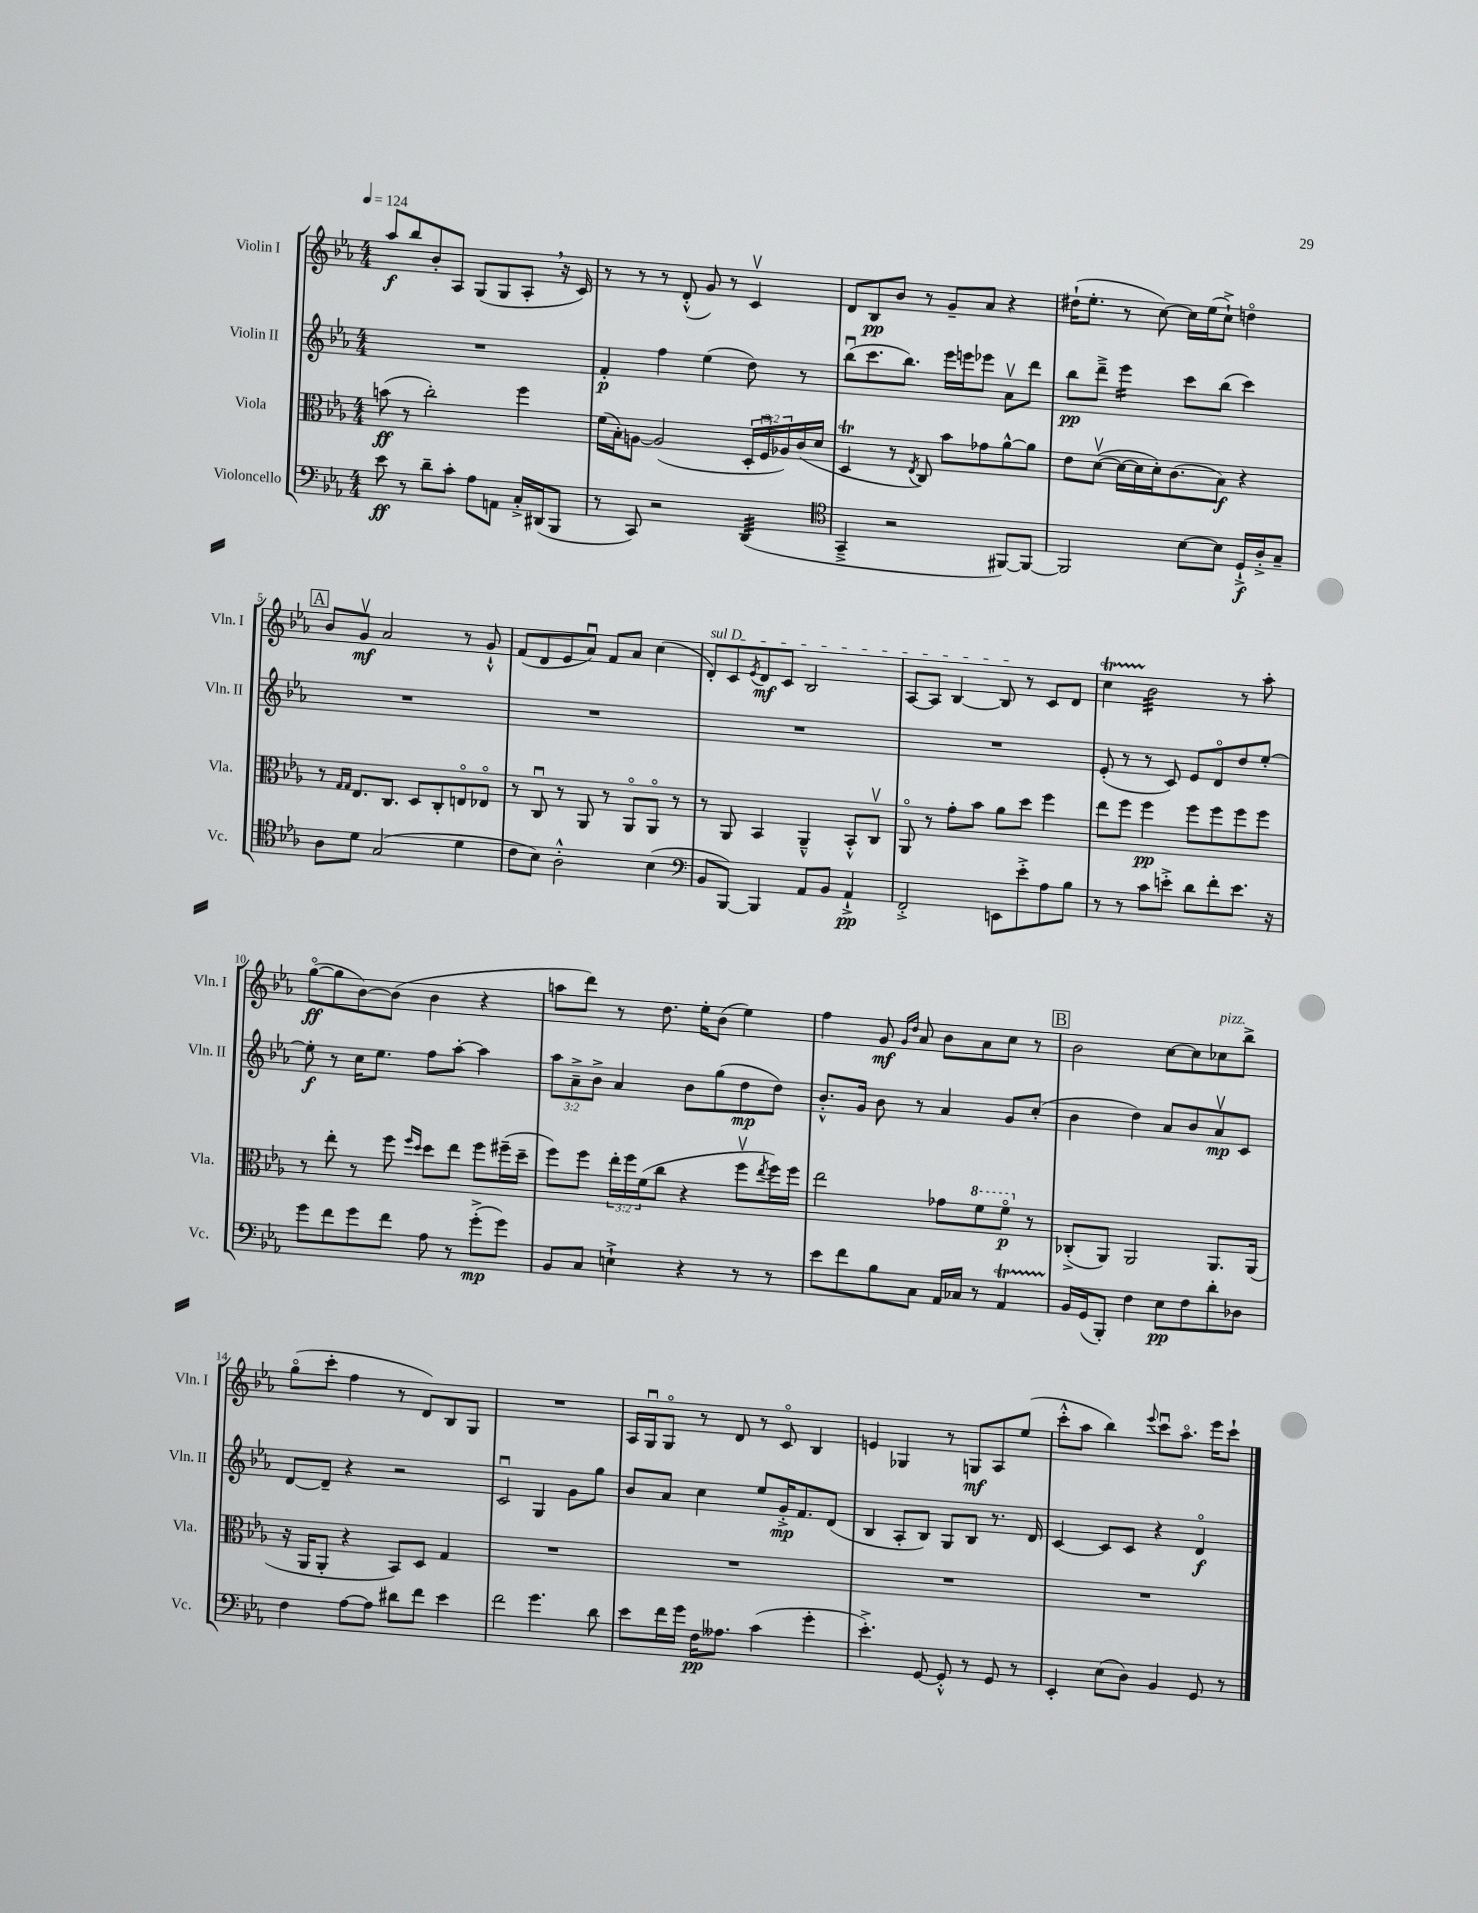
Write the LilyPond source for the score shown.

<<
\new StaffGroup <<
\new Staff = "s0" \with { instrumentName = "Violin I" shortInstrumentName = "Vln. I" } {
    \clef treble \key ees \major \numericTimeSignature \time 4/4 \tempo 4 = 124
    aes''8\f bes''8 bes'8-. aes8 g8( g8 aes8-. \breathe r16 c'16) |
    r8 r8 r8 d'8-.-^( g'8) r8 c'4\upbow |
    d'8 bes8\pp bes'8 r8 g'8-- aes'8 r4 |
    dis''16-!( ees''8.-. r8 c''8~) c''16 ees''16( c''8-!->) d''4\flageolet |
    \mark \markup { \box "A" } bes'8 g'8\upbow\mf aes'2 r8 g'8-!-^ |
    f'8( d'8 ees'8 aes'8\downbow) f'8 aes'8 c''4( |
    \once \override TextSpanner.bound-details.left.text = \markup { \italic "sul D" } d'8-.\startTextSpan) c'8 \acciaccatura { ees'8 } d'8\mf c'8 bes2 |
    aes8~ aes8 bes4~ bes8\stopTextSpan r8 c'8 d'8 |
    c''4\startTrillSpan bes'2:32\stopTrillSpan r8 aes''8-. |
    g''8~\flageolet\ff( g''8 bes'8~) bes'8( bes'4 r4 |
    a''8 d'''8) r8 d''8. ees''16-. bes'8( ees''4) |
    f''4 g'8\mf \grace { g'16 d''16 } aes'8 bes'8 aes'8 c''8 r8 |
    \mark \markup { \box "B" } bes'2 c''8~ c''8 ces''8^\markup { \italic "pizz." } bes''8-> |
    g''8\flageolet( c'''8-. f''4 r8 d'8) bes8 g8 |
    R1 |
    aes16 g16\downbow g8\flageolet r8 d'8 r8 c'8\flageolet bes4 |
    e'4 ges4 r8 g8\mf aes8 ees''8( |
    c'''8-.-^ aes''8 bes''4) \appoggiatura { ees'''8 } c'''8\downbow aes''8.\flageolet ees'''16 c'''8-! \bar "|." |
}
\new Staff = "s1" \with { instrumentName = "Violin II" shortInstrumentName = "Vln. II" } {
    \clef treble \key ees \major \numericTimeSignature \time 4/4 \override Staff.TupletNumber.text = #tuplet-number::calc-fraction-text
    R1 |
    f'4-.\p f''4 ees''4( d''8) r8 |
    bes''8\downbow( c'''8. bes''8.) ees'''16 e'''16 ees'''8 aes'8\upbow d'''8 |
    bes''8\pp d'''8---> ees'''4:16 c'''8 bes''8( c'''4) |
    \mark \markup { \box "A" } R1 |
    R1 |
    R1 |
    R1 |
    ees'8-.( r8 r8 c'8) ees'8 d'8\flageolet d''8 ees''8~-. |
    ees''8-.\f r8 c''16 ees''8. f''8 aes''8~-. aes''4 |
    \tuplet 3/2 { aes''8 aes'8---> bes'8-> } aes'4 bes'8 g''8( d''8\mp d''8) |
    bes'8.-.-^ g'16 bes'8 r8 aes'4 g'8 c''8-.( |
    \mark \markup { \box "B" } bes'4 d''4) aes'8 bes'8 aes'8\upbow\mp c'8 |
    d'8~ d'8-- r4 r2 |
    c'2\downbow g4 g'8 g''8 |
    bes'8 aes'8 c''4 ees''8 g'16-.->\mp f'8. d'8( |
    bes4 aes8-. bes8) g8 bes8 r8. d'16 |
    c'4~ c'8 c'8 r4 d'4\flageolet\f \bar "|." |
}
\new Staff = "s2" \with { instrumentName = "Viola" shortInstrumentName = "Vla." } {
    \clef alto \key ees \major \numericTimeSignature \time 4/4 \override Staff.TupletNumber.text = #tuplet-number::calc-fraction-text
    b'8\ff( r8 c''2-.) f''4 |
    f'16( bes16-.) a8~ a2( \tuplet 3/2 { d16-. f16\downbow aes16) } c'16( d'16 |
    d4\trill r8 \acciaccatura { ees8 } c8) bes'8 ges'8 aes'8~-^ aes'8 |
    ees'8 d'8~\upbow( d'16~ d'16 d'16-.) c'8.( bes8\f) r4 |
    \mark \markup { \box "A" } r8 \grace { g16 g16 } ees8. c8. d8 c8-. e8\flageolet ees8\flageolet |
    r8 c8\downbow r8 aes,8 r8 aes,8\flageolet aes,8\flageolet r8 |
    r8 aes,8 bes,4 aes,4---^ bes,8-.-^ c8\upbow |
    aes,8\flageolet r8 g'8-. bes'8 aes'8 d''8 f''4 |
    ees''8 f''8 f''4\pp f''8 f''8 f''8 f''8 |
    r8 ees''8-. r8 f''8 \grace { f''16 d''16 } d''8 ees''8 f''8 fis''16--( d''16-- |
    f''8) f''8 \tuplet 3/2 { ees''16-. f''16 f'16( } c''8 r4 f''8\upbow \acciaccatura { ees''8 } f''16) f''16 |
    ees''2 ges'8 \ottava #1 f''8 f''8\flageolet\p \ottava #0 r8 |
    \mark \markup { \box "B" } ces8-.->( aes,8) aes,2 aes,8. aes,16( |
    r16 aes,16 aes,8-. r4 bes,8) d8 g4 |
    R1 |
    R1 |
    R1 |
    R1 \bar "|." |
}
\new Staff = "s3" \with { instrumentName = "Violoncello" shortInstrumentName = "Vc." } {
    \clef bass \key ees \major \numericTimeSignature \time 4/4
    ees'8\ff r8 d'8-- c'8-. aes8 a,8 c16-.-> dis,16( bes,,8 |
    r8 c,8) r2 d,4:32( |
    \clef tenor g,4---> r2 fis,8~) fis,8~ |
    fis,2 bes8~ bes8 d16-!->\f aes16-.-> g8-- |
    \mark \markup { \box "A" } aes8 d'8 g2( d'4 |
    c'8 bes8) aes2-.-^ bes4( |
    \clef bass bes,8 bes,,8~) bes,,4 aes,8 bes,8 aes,4-!->\pp |
    f,2-.-> e,8 ees'8-.-> aes8 bes8 |
    r8 r8 c'8 e'8-.-> d'8 f'8-. e'8. r16 |
    g'8 f'8 g'8 f'8 aes8 r8 g'8-.->\mp( g'8) |
    bes,8 c8 e4-!-> r4 r8 r8 |
    ees'8 f'8 bes8 c8 aes,16 ces16 r8 aes,4\startTrillSpan |
    \mark \markup { \box "B" } bes,16\stopTrillSpan g,16( bes,,8-.) f4 ees8\pp f8 d'8-. des8 |
    f4 aes8~ aes8 dis'8 f'8 ees'4 |
    f'2 g'4. d'8 |
    ees'8 f'16 g'16 f16\pp aeses8. c'4( g'4-. |
    ees'4.-.->) g,8~ g,8-.-^ r8 g,8 r8 |
    ees,4-. ees8( d8) bes,4 g,8 r8 \bar "|." |
}
>>
>>
